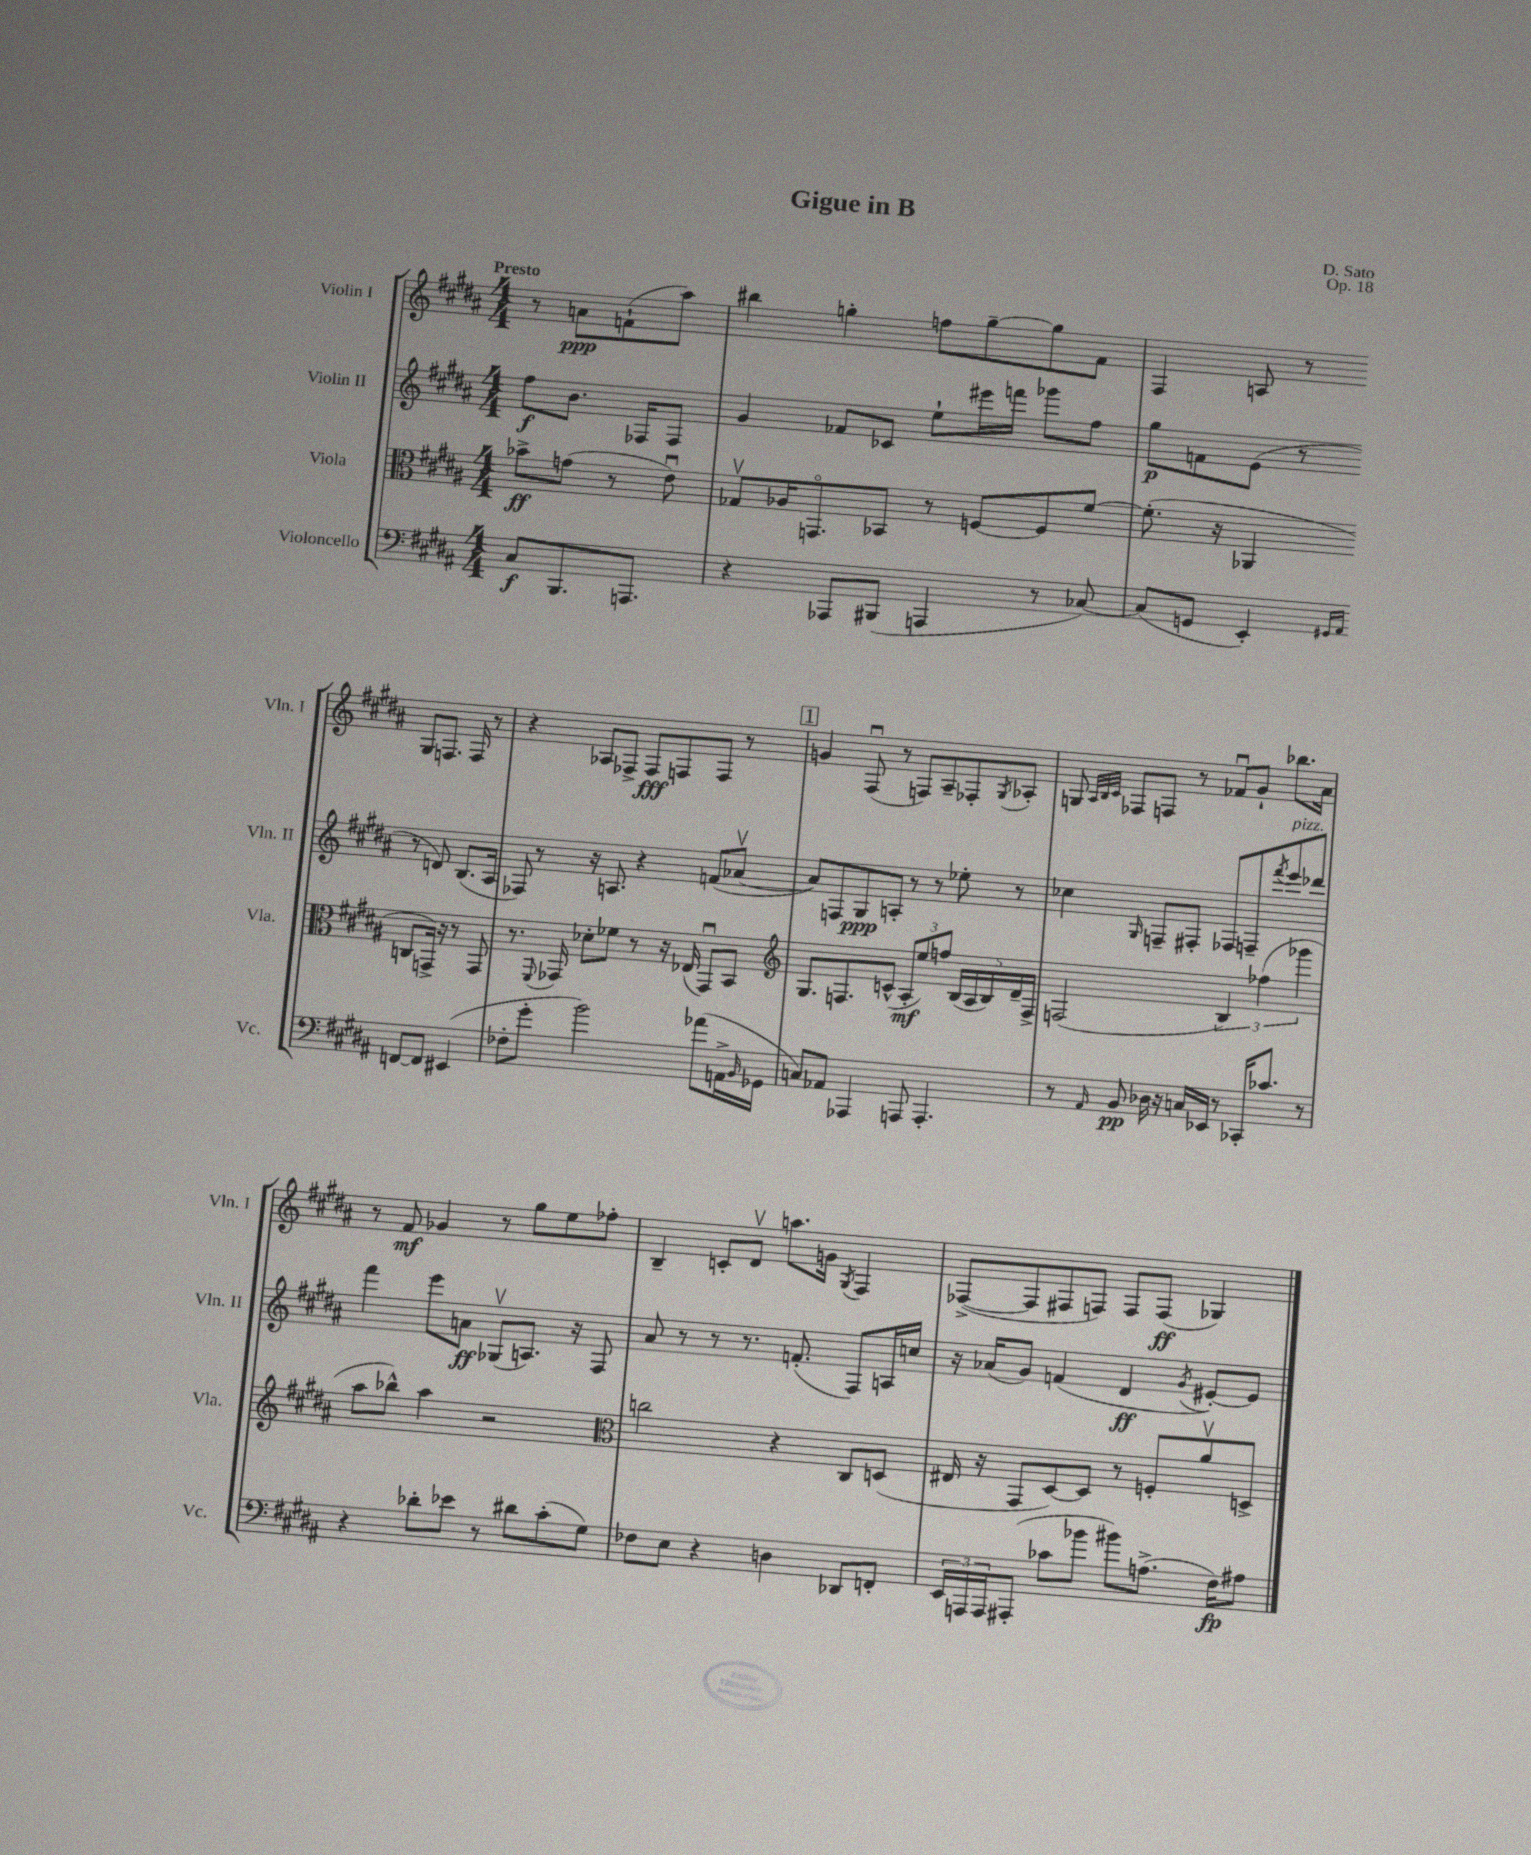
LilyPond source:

\header { title = "Gigue in B" composer = "D. Sato" opus = "Op. 18" }
<<
\new StaffGroup <<
\new Staff = "s0" \with { instrumentName = "Violin I" shortInstrumentName = "Vln. I" } {
    \clef treble \key b \major \numericTimeSignature \time 4/4 \partial 2 \tempo "Presto"
    r8 a'8\ppp f'8-!( ais''8) |
    bis''4 g''4-. f''8 g''8~-- g''8 fis'8 |
    fis4 a8 r8 gis8 f8. f16 r8 |
    r4 aes8 fes8-> fes8\fff f8 f8 r8 |
    \mark \markup { \box "1" } g'4 fis8\downbow( r8 f8) ais8-- fes8-. \acciaccatura { gis8 } aes8-. |
    g8 \grace { ais32 b32 cis'32 } fes8 f8 r8 fes'8\downbow gis'8-! bes''8. ais'16 |
    r8 fis'8\mf ges'4 r8 gis''8 e''8 fes''8-. |
    b4-- c'8-. dis'8\upbow a''8. g'16 \acciaccatura { gis8 } fis4 |
    fes8~->( fes8 fis8 f8) f8 f8\ff( ges4) \bar "|." |
}
\new Staff = "s1" \with { instrumentName = "Violin II" shortInstrumentName = "Vln. II" } {
    \clef treble \key b \major \numericTimeSignature \time 4/4 \partial 2
    fis''8\f b'8. fes16 fes8 |
    gis'4 fes'8 ces'8 e''8-! eis'''16 f'''16 ges'''8 fis''8 |
    gis''8\p f'8 e'8( r8 r8 d'8) b8.( ais16 |
    fes8) r8 r16 a8. r4 f'8( aes'8~\upbow |
    \mark \markup { \box "1" } aes'8) f8 gis8\ppp a8-. r8 r8 ees''8-. r8 |
    ces''4 \grace { gis16 } f8-- fis8-. fes8 f8-- \acciaccatura { fis'''8 } e'''8^\markup { \italic "pizz." } des'''8 |
    fis'''4 e'''8 a'8\ff ges8\upbow( a8.) r16 fis8 |
    ais'8 r8 r8 r8. f'8.-.( fis8) a16 c''16 |
    r16 aes'16( gis'8) f'4( dis'4\ff \acciaccatura { gis'8 } eis'8~-.) eis'8 \bar "|." |
}
\new Staff = "s2" \with { instrumentName = "Viola" shortInstrumentName = "Vla." } {
    \clef alto \key b \major \numericTimeSignature \time 4/4 \partial 2
    bes'8->\ff g'8( r8 e'8\downbow) |
    ges8\upbow aes16 g,8.\flageolet bes,8 r8 f8~ f8 fis'8~ |
    fis'8.-.( r16 aes,4 c8 g,16->) r16 r8 g,8 |
    r8. \appoggiatura { fis,8 } ges,16 des'8-. fes'8 r8 r16 ees16( ges,8\downbow) b,8 |
    \mark \markup { \box "1" } \clef treble gis8. f8. c'8-^( \tuplet 3/2 { ais8-.\mf e''8) f''8 } \tuplet 5/4 { b16( ais16 b16) dis'16-- f16-> } |
    f2( \tuplet 3/2 { b4) fes''4( ges'''4 } |
    ais''8 bes''8-^) ais''4 r2 |
    \clef alto c''2 r4 cis8 d8( |
    eis16 r16 gis,8 dis8~) dis8 r8 f8-. ais'8\upbow d8-> \bar "|." |
}
\new Staff = "s3" \with { instrumentName = "Violoncello" shortInstrumentName = "Vc." } {
    \clef bass \key b \major \numericTimeSignature \time 4/4 \partial 2
    cis8\f b,,8. a,,8. |
    r4 aes,,8 bis,,8( a,,4 r8 ces8~) |
    ces8( g,8 e,4-.) \grace { gis,16 ais,16 } f,8~ f,8 eis,4( |
    fes8-. gis'8-. b'2) aes'8( a,16-> \grace { b,16 } ges,16 |
    \mark \markup { \box "1" } c8) aes,8 aes,,4 a,,8 a,,4.-. |
    r8 \grace { ais,16 } b,8\pp des16 r16 c16 ees,16 r8 ces,16-. ces'8. r8 |
    r4 des'8-. ees'8 r8 dis'8 cis'8-.( gis8) |
    fes8 e8 r4 d4 des,8 f,8-. |
    \tuplet 3/2 { e,16 a,,16 a,,16 } ais,,8-.( ces'8 bes'8 bis'8) a8.->( fis16\fp) ais8 \bar "|." |
}
>>
>>
\layout { \context { \Score \remove "Bar_number_engraver" } }
